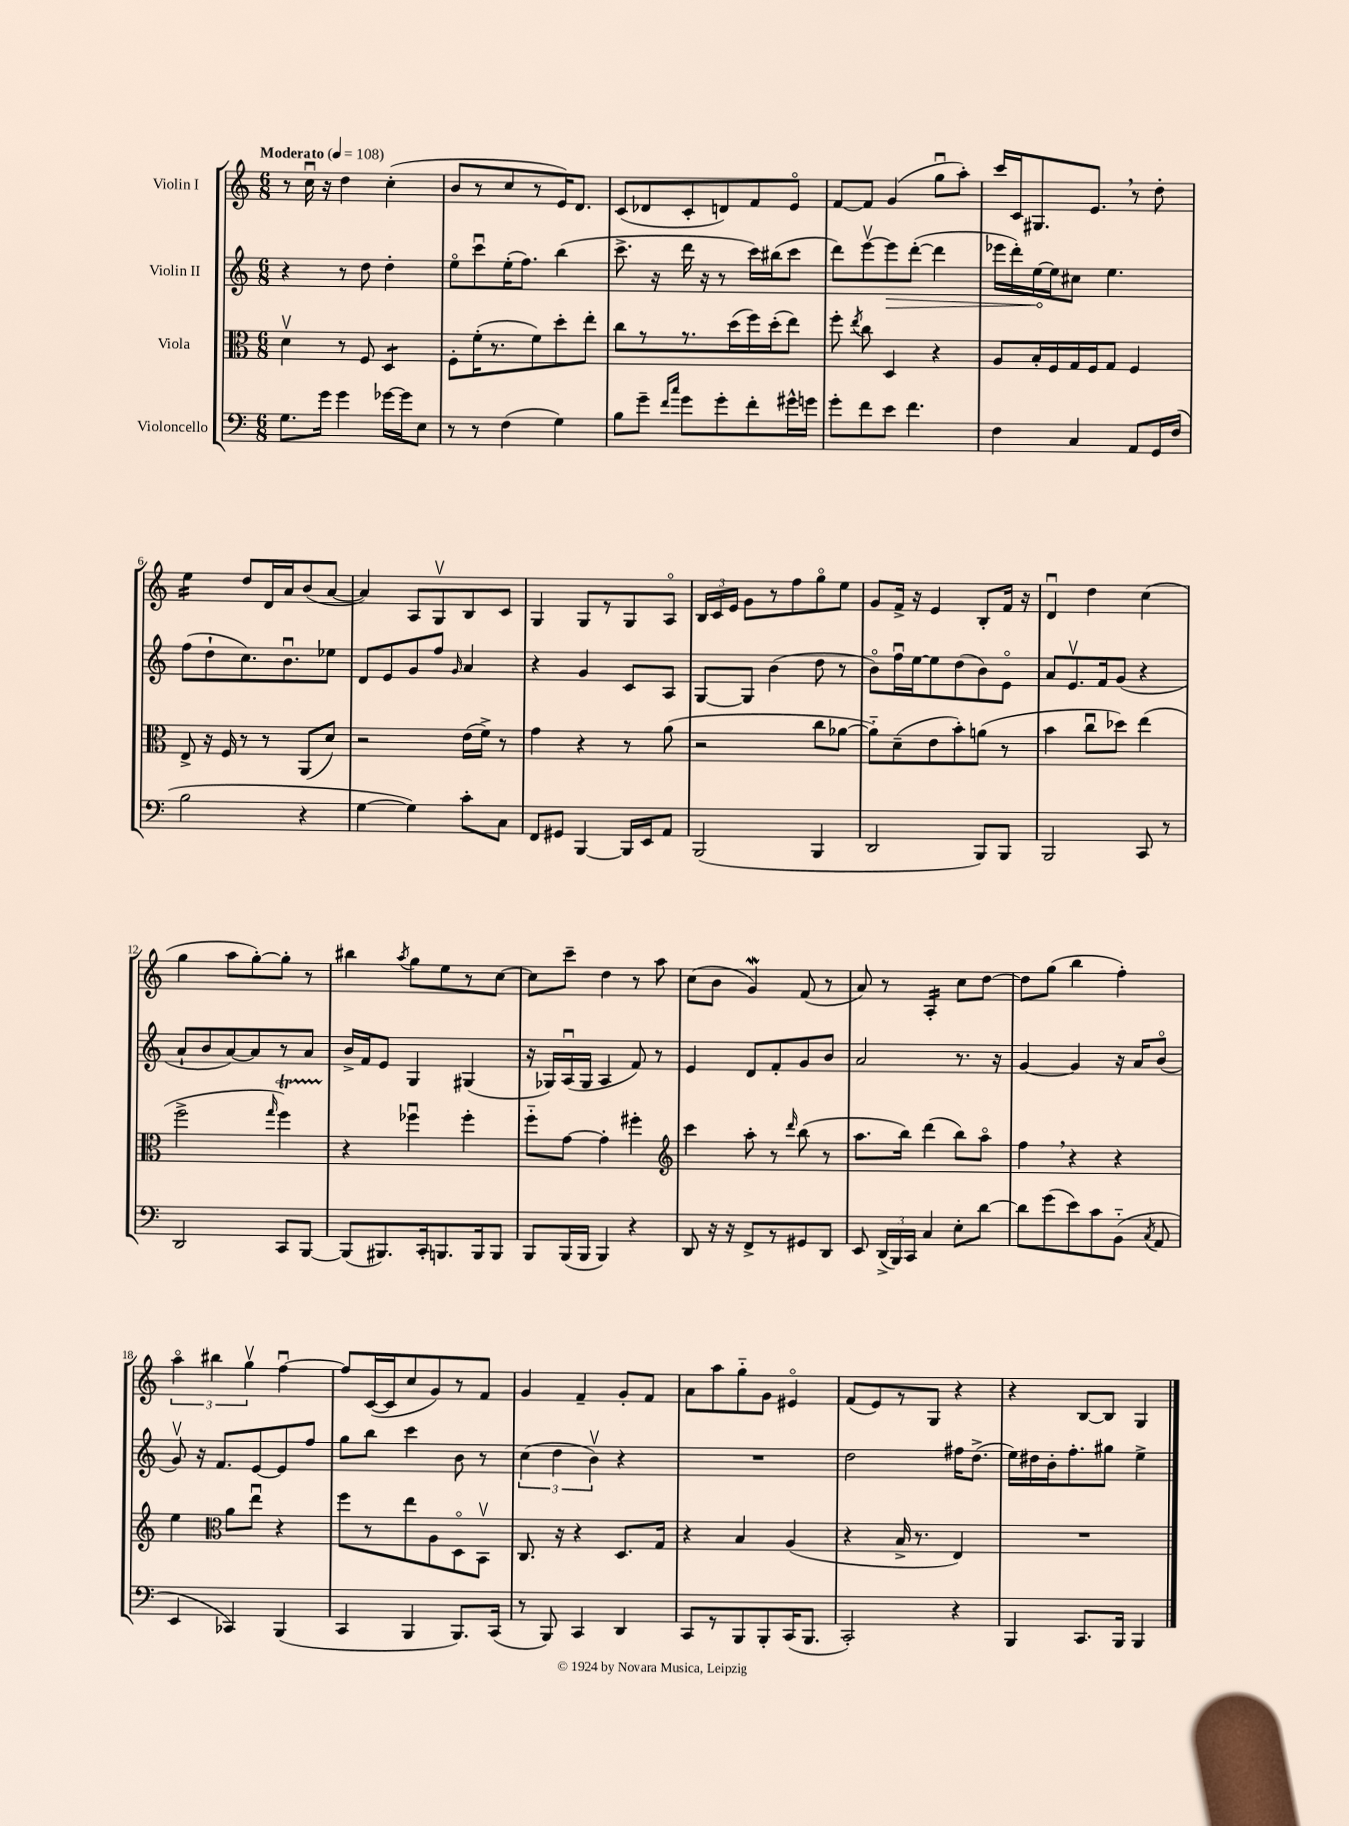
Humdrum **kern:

**kern	**kern	**kern	**kern
*staff4	*staff3	*staff2	*staff1
*clefF4	*clefC3	*clefG2	*clefG2
*k[]	*k[]	*k[]	*k[]
*M6/8	*M6/8	*M6/8	*M6/8
*MM108	*MM108	*MM108	*MM108
8.G	4dv	4r	8r
.	.	.	16ccu
16g	.	.	16r
4g	8r	8r	4dd
.	8F	8dd	.
[16g-	4D	4dd'	(4cc'
16g-]	.	.	.
8E	.	.	.
=	=	=	=
8r	8F'	8eeo	8b
8r	(16f'	8cccu	8r
.	8.r	.	.
(4F	.	(16ee'	8cc
.	.	8.ff)	.
.	8f)	.	8r
4G)	8dd'	(4bb	16e)
.	.	.	8.d
.	8ee'	.	.
=	=	=	=
8B	8cc	8.ccc^	(8c
8g~	8r	.	8d-
.	.	16r	.
16qqf	.	.	.
16qqcc	.	.	.
8g	8.r	16ddd	8c'
.	.	16r	.
8g'	.	8r	8d)
.	(16dd	.	.
8f'	16ff)	16ccc)	8f
.	(16dd'	(16bb#	.
16g#^^	8ee)	8ccc	8eo
16g	.	.	.
=	=	=	=
8g'	8ff'	8ddd)	[8f
.	8qee	.	.
8f	8cc	[8eeev	8f]
8e	4D	8eee]	(4g
4.f	.	([8ddd'	.
.	4r	4ddd]	8ggu
.	.	.	8aa')
=	=	=	=
4F	8A	16eee-	16ccc
.	.	16ddd')	16c
.	16B'	[16ee	8.G#
.	16F	16ee]	.
4C	16G	8cc#	.
.	16F	.	8.e
.	8G	4.ee	.
8AA	4F	.	8r
16GG	.	.	8dd'
(16F	.	.	.
=	=	=	=
2B	8E^	(8ff	4ee
.	16r	8dd`	.
.	16F	.	.
.	8r	8.cc)	8dd
.	8r	.	16d
.	.	8.bu	16a
4r	(8AA	.	(8b
.	8d)	8ee-	[8a
=	=	=	=
[4G	2r	8d	4a])
.	.	8e	.
4G])	.	8g	8A
.	.	8ff	8Gv
.	.	16qqg	.
8c'	(16e	4a	8B
.	16f^)	.	.
8C	8r	.	8c
=	=	=	=
8FF	4g	4r	4G
8GG#	.	.	.
[4BBB	4r	4g	8G
.	.	.	8r
16BBB]	8r	8c	8G
16EE	.	.	.
8AA	(8a	8A	8Ao
=	=	=	=
(2BBB	2r	[8G	24B
.	.	.	24c
.	.	.	24e
.	.	8G]	8g
.	.	(4b	8r
.	.	.	8ff
4BBB	8cc	8dd	8ggo
.	[8a-	8r	8ee
=	=	=	=
2DD	8a-'~])	8bo)	8g
.	(8d~	16ffu	16f^
.	.	[16ee	16r
.	8e	8ee]	4e
.	8b')	(8dd	.
8BBB)	(8a	8b)	8B'
8BBB	8r	8eo	16f
.	.	.	16r
=	=	=	=
2BBB	4b	8a	4du
.	.	8.ev	.
.	8ccu	.	4dd
.	.	16f	.
.	8dd-)	(8g	.
8CC	(4ee	4r	(4cc
8r	.	.	.
=	=	=	=
2DD	2ff^	8a`	4gg
.	.	8b	.
.	.	[8a)	8aa
.	.	8a]	[8gg')
.	16qqgg	.	.
8CC	4ff)	8r	8gg']
[8BBB	.	8a	8r
=	=	=	=
(8BBB]	4r	16b^	4bb#
.	.	16f	.
8.BBB#)	.	8e	.
.	.	.	8qaa
.	4ff-u	4G	8gg
16CC'	.	.	.
8.BBB	.	.	8ee
.	4ff-'	(4G#	8r
16BBB	.	.	.
8BBB	.	.	[8cc
=	=	=	=
8BBB	8ff'~	16r	8cc]
.	.	16G-)	.
(16BBB	[8g	(16Au	8ccc~
16BBB	.	16G-	.
4BBB)	4g']	4A	4dd
4r	4ff#'	8f)	8r
.	.	8r	8aa
=	=	=	=
*	*clefG2	*	*
8DD	4ccc	4e	(8cc
16r	.	.	8b
16r	.	.	.
8FF^	8aa'	8d	4g)
8r	8r	8f'	.
.	16qqddd	.	.
8GG#	(8bb	8g	(8f
8DD	8r	8b	8r
=	=	=	=
8EE	8.aa	2a	8a)
(24DD^	.	.	8r
24BBB)	.	.	.
.	16bb)	.	.
24CC	.	.	.
4C	(4ddd	.	4A'
8E'	8bb)	8.r	8cc
[8d	8aao	.	[8dd
.	.	16r	.
=	=	=	=
8d]	4ff	[4g	8dd]
(8g	.	.	(8gg
8e)	4r	4g]	4bb
8c	.	.	.
(8BB'~	4r	16r	4ff')
.	.	16a	.
8qC	.	.	.
8AA	.	(8bo	.
=	=	=	=
4EE	4ee	8gv)	6aao
.	.	16r	.
.	.	.	6bb#
.	.	8.f	.
*	*clefC3	*	*
4CC-)	8a	.	.
.	.	.	6ggv
.	8eeu	[8e	.
(4BBB	4r	8e]	[4ffu
.	.	8ff	.
=	=	=	=
4CC	8ff	8gg	8ff]
.	8r	8bb	([16c
.	.	.	16c]
4BBB	8ee	4ccc	8cc
.	8A	.	8g)
8.BBB)	8Do	8b	8r
.	8BBv	8r	8f
(16CC	.	.	.
=	=	=	=
8r	8.C	(6cc	4g
8BBB)	.	.	.
.	.	6dd	.
.	16r	.	.
4CC	4r	.	4f~
.	.	6bv)	.
4DD	8.D	4r	8g'
.	.	.	8f
.	16G	.	.
=	=	=	=
8CC	4r	2.r	8a
8r	.	.	8aa
8BBB	4B	.	8gg'~
8BBB'	.	.	8g
(16CC	(4A	.	4e#o
8.BBB	.	.	.
=	=	=	=
2CC')	4r	2dd	(8f
.	.	.	8e)
.	16B^	.	8r
.	8.r	.	.
.	.	.	8G
4r	4E)	16ff#	4r
.	.	(8.dd^	.
=	=	=	=
4BBB	2.r	16ee)	4r
.	.	16dd#	.
.	.	16b'	.
.	.	8.ff'	.
8.CC	.	.	[8B
.	.	8gg#	8B]
16BBB	.	.	.
4BBB	.	4ee^	4G
==	==	==	==
*-	*-	*-	*-
